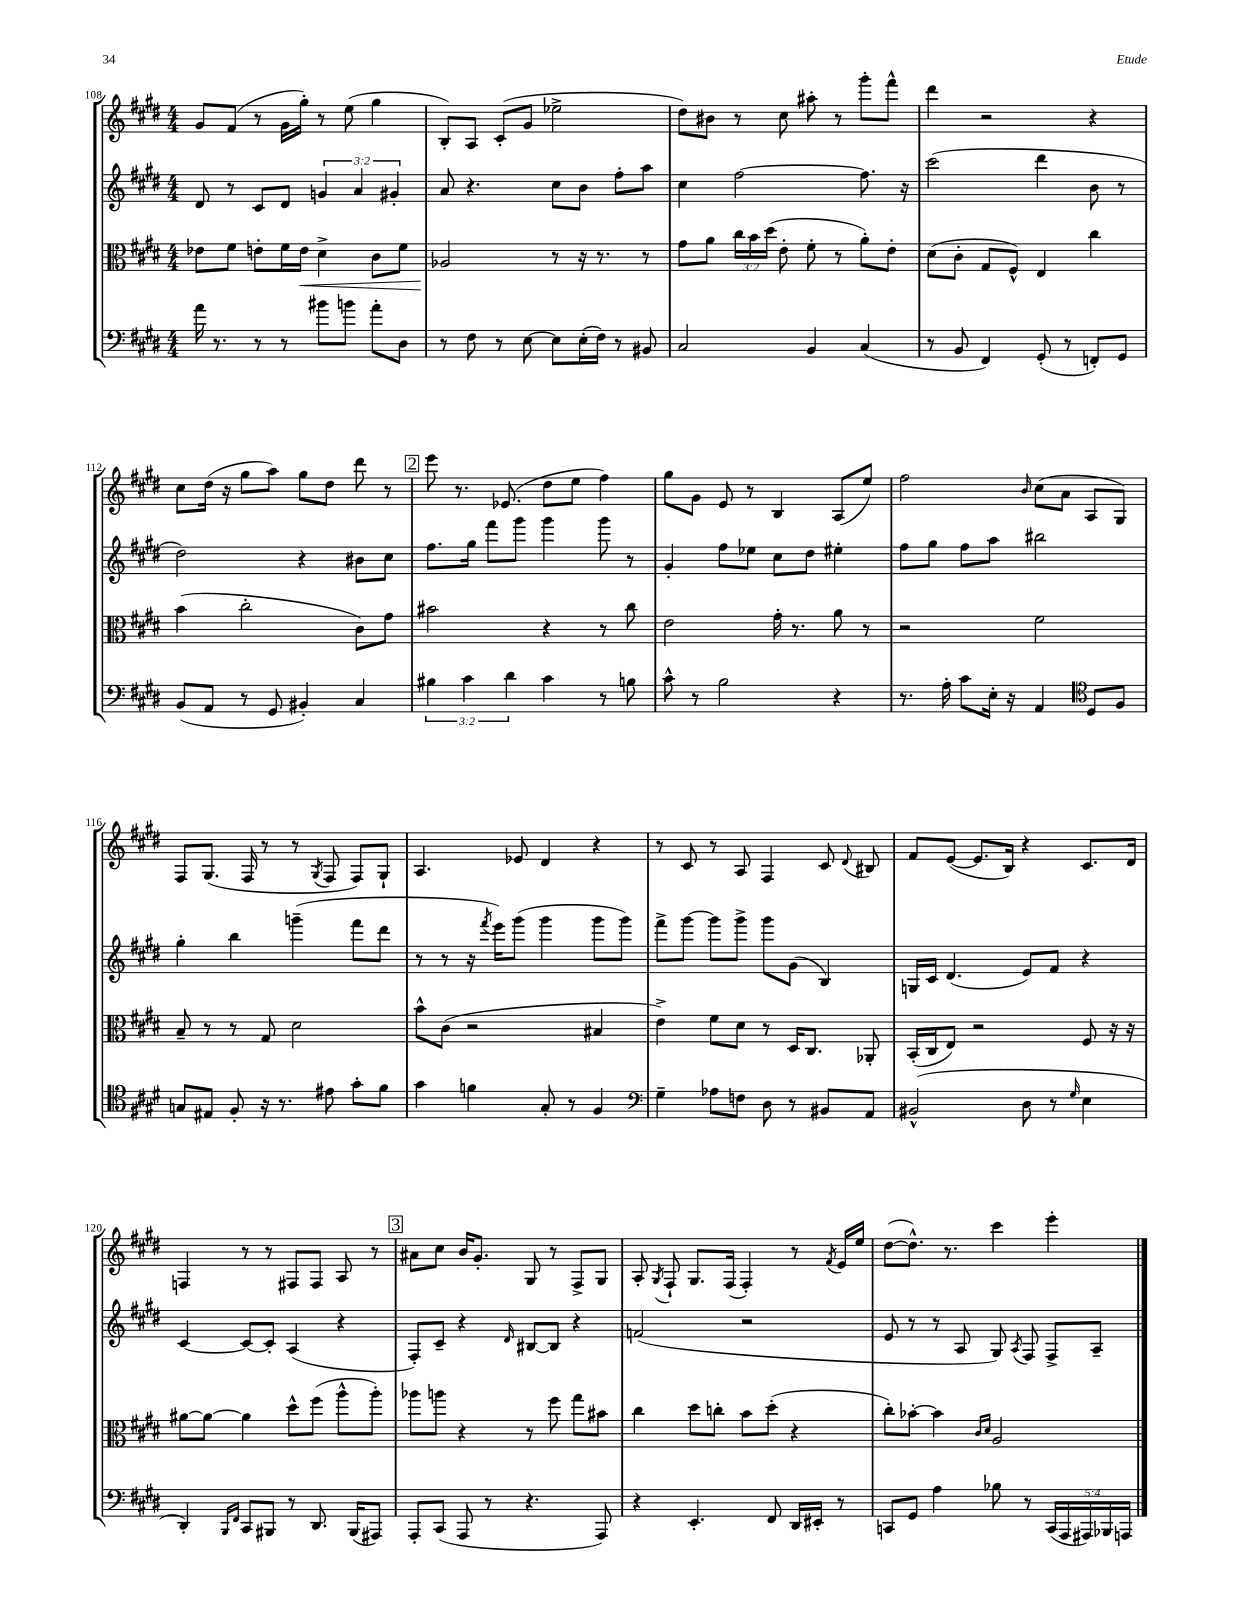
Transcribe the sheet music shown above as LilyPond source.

<<
\new StaffGroup <<
\new Staff = "s0" {
    \clef treble \key e \major \numericTimeSignature \time 4/4
    \autoBeamOff gis'8[ fis'8]( r8 gis'16[ gis''16]-.) r8 e''8( gis''4 |
    b8[-.) a8] cis'8[-.( gis'8] ees''2-> |
    dis''8[) bis'8] r8 cis''8 ais''8-. r8 gis'''8[-. fis'''8]-^ |
    dis'''4 r2 r4 |
    cis''8[ dis''16]( r16 gis''8[ a''8]) gis''8[ dis''8] dis'''8 r8 |
    \mark \markup { \box "2" } e'''8 r8. ees'8.( dis''8[ e''8] fis''4) |
    gis''8[ gis'8] e'8 r8 b4 a8[( e''8]) |
    fis''2 \grace { b'16 } cis''8[( a'8] a8[ gis8]) |
    fis8[ gis8.]( fis16 r8 r8 \acciaccatura { gis8 } fis8 fis8[) gis8]-! |
    a4. ees'8 dis'4 r4 |
    r8 cis'8 r8 a8 fis4 cis'8 \appoggiatura { dis'8 } bis8 |
    fis'8[ e'8]~( e'8.[ b16]) r4 cis'8.[ dis'16] |
    f4 r8 r8 fis8[ fis8] a8 r8 |
    \mark \markup { \box "3" } ais'8[ cis''8] b'16[ gis'8.]-. gis8 r8 fis8[-> gis8] |
    a8-. \acciaccatura { gis8 } fis8-! gis8.[ fis16]( fis4-.) r8 \acciaccatura { fis'8 } e'16[ e''16] |
    dis''8[~( dis''8.]-^) r8. cis'''4 e'''4-. \bar "|." |
}
\new Staff = "s1" {
    \clef treble \key e \major \numericTimeSignature \time 4/4 \override Staff.TupletNumber.text = #tuplet-number::calc-fraction-text
    \autoBeamOff dis'8 r8 cis'8[ dis'8] \tuplet 3/2 { g'4 a'4 gis'4-. } |
    a'8 r4. cis''8[ b'8] fis''8[-. a''8] |
    cis''4 fis''2~ fis''8. r16 |
    cis'''2( dis'''4 b'8 r8 |
    dis''2) r4 bis'8[ cis''8] |
    \mark \markup { \box "2" } fis''8.[ gis''16] fis'''8[ gis'''8] gis'''4 gis'''8 r8 |
    gis'4-. fis''8[ ees''8] cis''8[ dis''8] eis''4-. |
    fis''8[ gis''8] fis''8[ a''8] bis''2 |
    gis''4-. b''4 g'''4--( fis'''8[ dis'''8] |
    r8 r8 r16 \acciaccatura { fis'''8 } e'''16[) gis'''8]( gis'''4 gis'''8[ gis'''8]) |
    fis'''8[-> gis'''8]~ gis'''8[ gis'''8]-> gis'''8[ gis'8]( b4) |
    g16[ cis'16] dis'4.( e'8[) fis'8] r4 |
    cis'4~ cis'8[~ cis'8]-. a4( r4 |
    \mark \markup { \box "3" } fis8[-.) cis'8]-- r4 \grace { dis'16 } bis8[~ bis8] r4 |
    f'2( r2 |
    e'8 r8 r8 a8 gis8) \acciaccatura { a8 } fis8 fis8[-> a8]-- \bar "|." |
}
\new Staff = "s2" {
    \clef alto \key e \major \numericTimeSignature \time 4/4 \override Staff.TupletNumber.text = #tuplet-number::calc-fraction-text
    \autoBeamOff ees'8[ fis'8] e'8[-. fis'16 e'16]\< dis'4-> cis'8[ fis'8] |
    aes2\! r8 r16 r8. r8 |
    gis'8[ a'8] \tuplet 3/2 { cis''16[ b'16 dis''16]( } e'8-. fis'8-. r8 a'8[-.) e'8]-. |
    dis'8[( cis'8]-. gis8[ fis8]-^) e4 cis''4 |
    b'4( cis''2-. cis'8[) gis'8] |
    \mark \markup { \box "2" } bis'2 r4 r8 cis''8 |
    e'2 gis'16-. r8. a'8 r8 |
    r2 fis'2 |
    b8-- r8 r8 gis8 dis'2 |
    b'8[-^ cis'8]( r2 bis4 |
    e'4->) fis'8[ dis'8] r8 dis16[ cis8.] aes,8-. |
    b,16[-.( cis16 e8]) r2 fis8 r16 r16 |
    ais'8[~ ais'8]~ ais'4 dis''8[-^ fis''8]( a''8[-^ a''8]-.) |
    \mark \markup { \box "3" } aes''8[ a''8] r4 r8 fis''8 gis''8[ bis'8] |
    cis''4 dis''8[ c''8]-. b'8[ dis''8]-.( r4 |
    cis''8[-.) bes'8]~-. bes'4 \grace { cis'16[ dis'16] } a2 \bar "|." |
}
\new Staff = "s3" {
    \clef bass \key e \major \numericTimeSignature \time 4/4 \override Staff.TupletNumber.text = #tuplet-number::calc-fraction-text
    \autoBeamOff a'16 r8. r8 r8 bis'8[ b'8] a'8[-. dis8] |
    r8 fis8 r8 e8~ e8[ e16-.( fis16]) r8 bis,8 |
    cis2 b,4 cis4( |
    r8 b,8 fis,4) gis,8-.( r8 f,8[-.) gis,8] |
    b,8[( a,8] r8 gis,8 bis,4-.) cis4 |
    \mark \markup { \box "2" } \tuplet 3/2 { bis4 cis'4 dis'4 } cis'4 r8 b8 |
    cis'8-^ r8 b2 r4 |
    r8. a16-. cis'8[ e16]-. r16 a,4 \clef tenor dis8[ fis8] |
    g8[ eis8] fis8-. r16 r8. eis'8 gis'8[-. fis'8] |
    gis'4 f'4 gis8-. r8 fis4 |
    \clef bass gis4-- aes8[ f8] dis8 r8 bis,8[ a,8] |
    bis,2-^( dis8 r8 \grace { gis16 } e4 |
    dis,4-.) \grace { b,,16[ fis,16] } cis,8[ bis,,8] r8 dis,8. bis,,16[( ais,,8]) |
    \mark \markup { \box "3" } a,,8[-. cis,8]( a,,8 r8 r4. a,,8) |
    r4 e,4.-. fis,8 dis,16[ eis,16]-. r8 |
    c,8[ gis,8] a4 bes8 r8 \tuplet 5/4 { c,16[( a,,16 ais,,16) bes,,16 a,,16] } \bar "|." |
}
>>
>>
\layout { \context { \Score currentBarNumber = #108 } }
